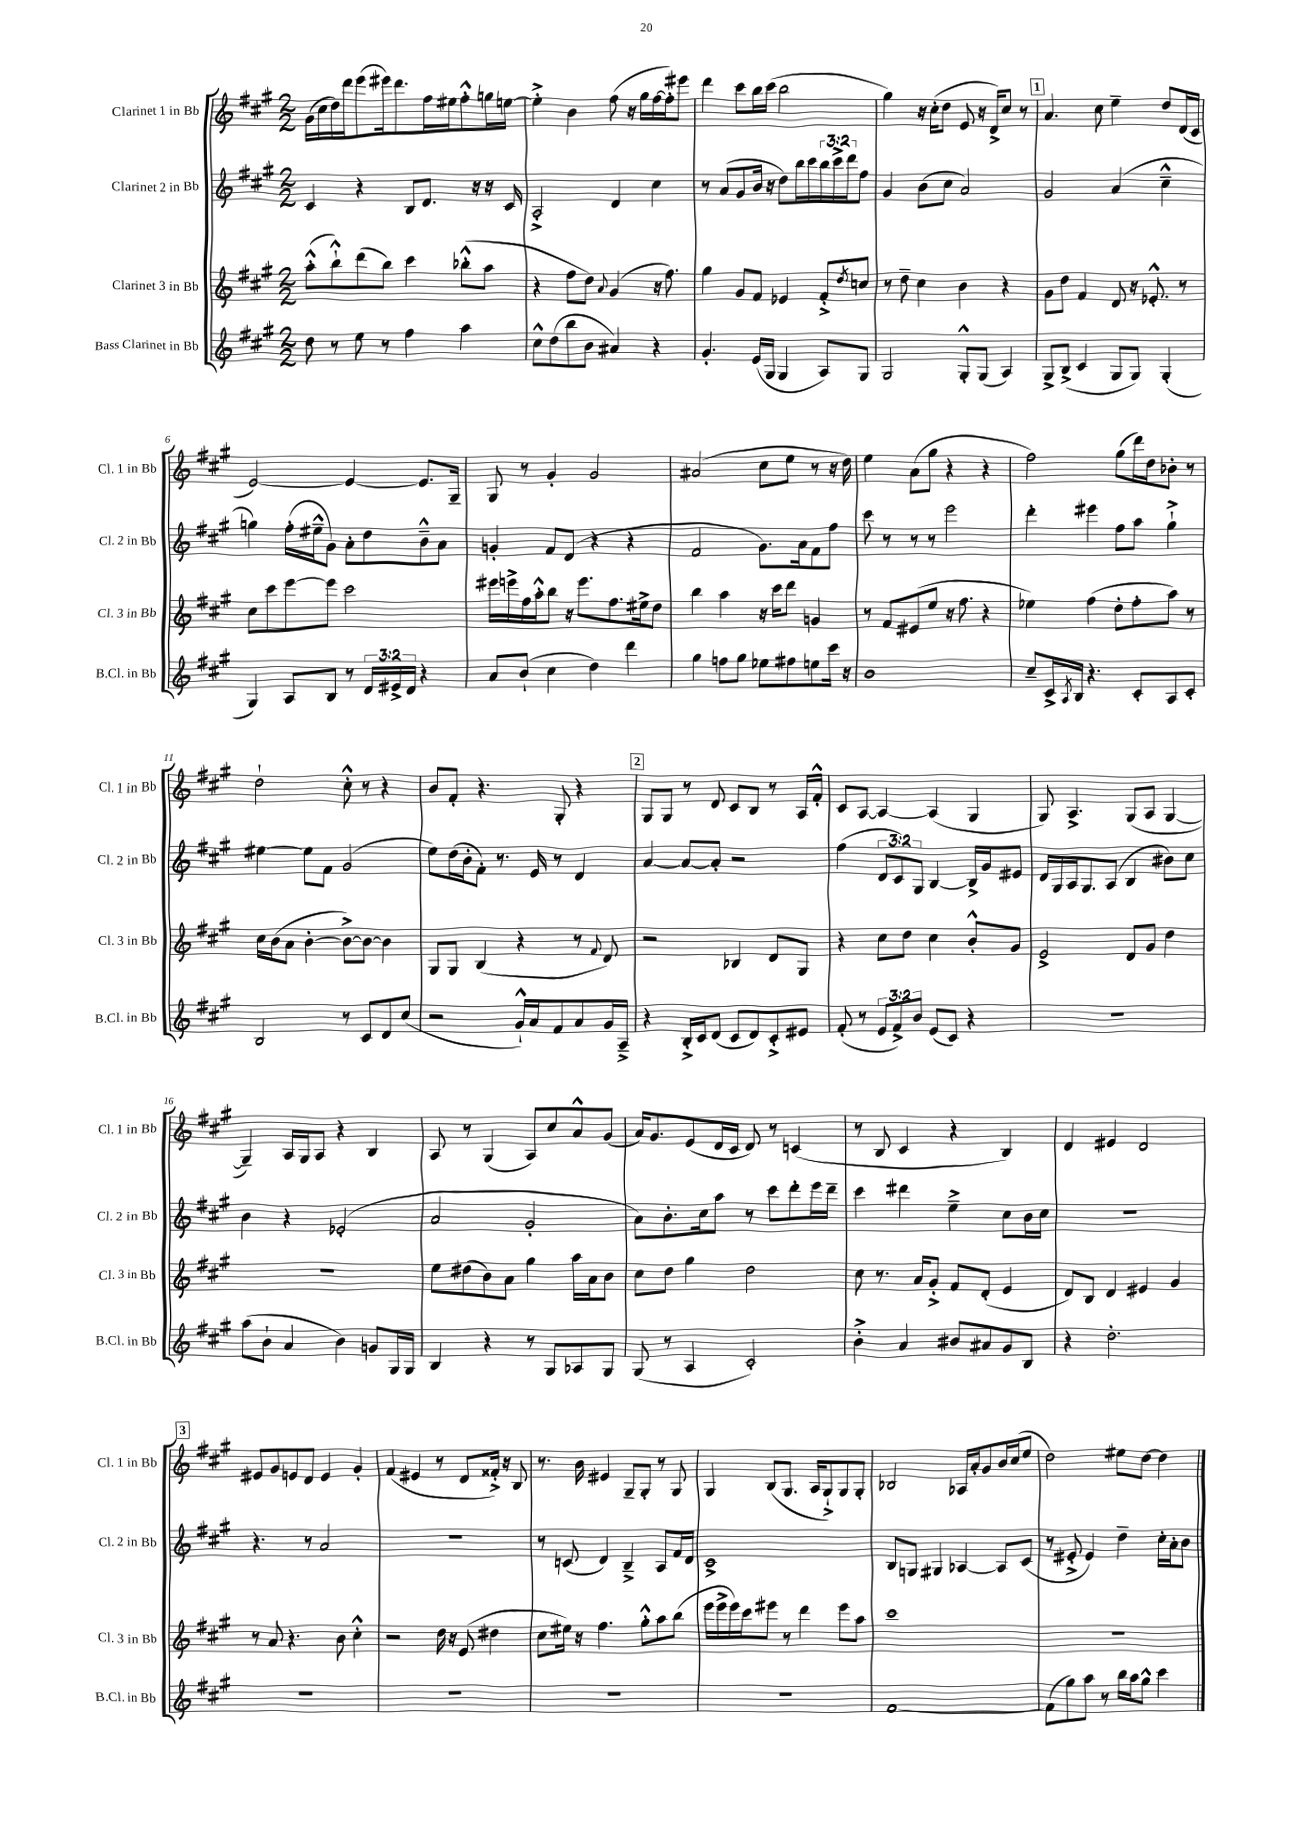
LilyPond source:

<<
\new StaffGroup <<
\new Staff = "s0" \with { instrumentName = "Clarinet 1 in Bb" shortInstrumentName = "Cl. 1 in Bb" } {
    \clef treble \key a \major \numericTimeSignature \time 2/2
    gis'16( cis''16 d''16) d'''16 e'''8( eis'''16) d'''8. fis''16 eis''16 fis''8-.-^ g''16 e''16~ |
    e''4-.-> b'4 fis''8( r16 gis''16 fis''16~ fis''16-.) eis'''8 |
    d'''4 cis'''8 b''16 cis'''16( b''2 |
    gis''4) r16 cis''16-.( d''8 e'8 r16 d'16->) cis''8 r8 |
    \mark \markup { \box "1" } a'4. cis''8 e''4-- d''8 d'16( cis'16 |
    e'2~) e'4~ e'8. gis16-- |
    gis8 r8 gis'4-. gis'2 |
    ais'2( cis''8 e''8 r8 r16 d''16) |
    e''4 a'8( gis''8 r4 r4 |
    fis''2) gis''8( d'''16) d''16 bes'8-. r8 |
    d''2-! cis''8-.-^ r8 r4 |
    b'8 fis'8-. r4. gis8-. r4 |
    \mark \markup { \box "2" } gis8 gis8 r8 d'8 cis'8 b8 r8 a16 fis'16-.-^ |
    cis'8 a8~ a4~ a4( gis4 |
    gis8) a4.-> gis8( a8 gis4~ |
    gis4--) a16 gis16 a8 r4 b4 |
    a8 r8 gis4( a8) cis''8 a'8-^ gis'8( |
    a'16) gis'8. e'8( d'16 cis'16 d'8) r8 c'4( |
    r8 b8 cis'4 r4 b4) |
    d'4 eis'4 d'2 |
    \mark \markup { \box "3" } eis'8 gis'8 e'8 d'8 e'4 gis'4-. |
    fis'4( eis'4 r8 d'8 fisis'16-.->) r16 b8 |
    r8. b'16 eis'4 gis8-- gis8-. r8 gis8 |
    gis4 b8( gis8. a16 gis8-!->) gis8 gis8-. |
    bes2 aes16 a'16-. gis'8 b'16 cis''16( e''8 |
    d''2) eis''8 d''8~ d''4 \bar "|." |
}
\new Staff = "s1" \with { instrumentName = "Clarinet 2 in Bb" shortInstrumentName = "Cl. 2 in Bb" } {
    \clef treble \key a \major \numericTimeSignature \time 2/2 \override Staff.TupletNumber.text = #tuplet-number::calc-fraction-text
    cis'4 r4 b8 d'8. r16 r16 cis'16 |
    a2-.-> d'4 cis''4 |
    r8 a'8( gis'8 b'16 r16 d''8) b''16 cis'''16 \tuplet 3/2 { b''16 cis'''16-> d'''16 } fis''8 |
    gis'4 b'8( cis''8 a'2) |
    \mark \markup { \box "1" } gis'2 a'4( cis''4---^ |
    g''4) fis''16-.( eis''16---^ gis'8) a'8-. d''8 b'8---^ a'8 |
    g'4-. fis'8 d'8( r4 r4 |
    fis'2 gis'8.) a'16 fis'8 fis''8 |
    cis'''8 r8 r8 r8 e'''2 |
    d'''4-. eis'''4 fis''8 a''8 gis''4-!-> |
    eis''4~ eis''8 fis'8 gis'2( |
    e''8) d''16( b'16-. fis'8-.) r8. e'16 r8 d'4 |
    \mark \markup { \box "2" } a'4~ a'8~ a'8-. r2 |
    fis''4( \tuplet 3/2 { d'8 cis'8) gis8 } b4~ b16-> gis'16 eis'8 |
    d'16 gis16 a16 gis8. a8( b4 bis'8) cis''8 |
    b'4 r4 ees'2-.( |
    a'2 gis'2-. |
    a'8) b'8.-. cis''16 a''8 r8 cis'''8 d'''8-. e'''16 d'''16-- |
    cis'''4 dis'''4 e''4---> cis''8 b'16 cis''16 |
    R1 |
    \mark \markup { \box "3" } r4. r8 a'2 |
    r1 |
    r8 c'8( d'4) b4---> a8 fis'16 d'16 |
    cis'1-> |
    b8 g8 gis4 aes4~ aes8 cis'8( |
    r8 eis'8-.-> eis'4) d''4-- cis''16-. a'16-. b'8 \bar "|." |
}
\new Staff = "s2" \with { instrumentName = "Clarinet 3 in Bb" shortInstrumentName = "Cl. 3 in Bb" } {
    \clef treble \key a \major \numericTimeSignature \time 2/2
    a''8-.-^( b''8-!-^) d'''8( b''8) cis'''4 bes''8-.-^( a''8 |
    r4 fis''8 d''8) \appoggiatura { a'8 } gis'4( r16 fis''8.) |
    gis''4 gis'8 fis'8 ees'4 fis'8-.-> \acciaccatura { d''8 } c''8 |
    r8 d''8-- cis''4 b'4 r4 |
    \mark \markup { \box "1" } gis'8 d''8 fis'4 d'8 r16 ees'8.-.-^ r8 |
    cis''8 cis'''8 e'''8~ e'''8 cis'''2 |
    eis'''16 e'''16-> fis''16 a''16-.-^ b''8 r16 e'''8. fis''8. eis''16-> d''8 |
    b''4 a''4 r16 cis'''16 d'''8 g'4 |
    r8 fis'8 eis'8( e''8 r16 fis''8. r4 |
    ees''4) fis''4( d''8-. fis''8-. a''8) r8 |
    cis''16 b'16( a'8 b'4~-. b'8~->) b'8~ b'4 |
    gis8 gis8 b4( r4 r8 \appoggiatura { fis'8 } d'8) |
    \mark \markup { \box "2" } r2 bes4 d'8 gis8 |
    r4 cis''8 d''8 cis''4 b'8-.-^ gis'8 |
    e'2-> d'8 gis'8 d''4 |
    R1 |
    e''8 dis''8( b'8) a'8 gis''4 a''16 a'16 b'8 |
    cis''8 d''8 gis''4 d''2 |
    cis''8 r8. a'16 gis'8-.-> fis'8 d'8-.( e'4 |
    d'8) b8 d'4 eis'4 gis'4 |
    \mark \markup { \box "3" } r8 a'8 r4. b'8 cis''4-.-^ |
    r2 d''16 r16 e'8( dis''4 |
    cis''8 eis''16) r16 fis''4. gis''8-.-^ a''8 b''8( |
    e'''16 e'''16-> e'''16) cis'''16 eis'''8 r8 d'''4 eis'''8 a''8 |
    cis'''1 |
    R1 \bar "|." |
}
\new Staff = "s3" \with { instrumentName = "Bass Clarinet in Bb" shortInstrumentName = "B.Cl. in Bb" } {
    \clef treble \key a \major \numericTimeSignature \time 2/2 \override Staff.TupletNumber.text = #tuplet-number::calc-fraction-text
    d''8 r8 e''8 r8 fis''4 a''4 |
    cis''8-^ d''8( b''8 b'8 ais'4) r4 |
    gis'4.-. e'16( gis16 gis4 a8) gis8 |
    gis2 gis8-.-^ gis8( a4) |
    \mark \markup { \box "1" } gis8-> b8->( cis'4 gis8 gis8) gis4-.( |
    gis4) a8 b8 r8 \tuplet 3/2 { d'16 eis'16-> d'16 } r4 |
    a'8 b'8-!( cis''4 d''4) d'''4 |
    gis''4 f''8 gis''8 ees''8 fis''8 e''8 cis'''16 r16 |
    b'1 |
    cis''8-- cis'16-> \acciaccatura { a8 } b16 r4. cis'8-. a8 cis'8-. |
    b2 r8 cis'8 d'8 cis''8( |
    r2 gis'16-!-^) a'16 fis'8 a'8 gis'16 a16---> |
    \mark \markup { \box "2" } r4 b16-.-> cis'16 d'8( cis'8 d'8) cis'8-.-> eis'8 |
    fis'8-.( r8 \tuplet 3/2 { e'8 fis'8->) b'8 } e'8( cis'8) r4 |
    r1 |
    a''8( b'8-! a'4 b'4) g'8 gis16 gis16 |
    b4 r4 r8 gis8 aes8 gis8 |
    gis8( r8 a4 cis'2-.) |
    b'4-.-> a'4 bis'8 ais'8 gis'8 b8 |
    r4 d''2.-. |
    \mark \markup { \box "3" } R1 |
    R1 |
    R1 |
    R1 |
    fis'1~ |
    fis'8( gis''8) a''8 r8 b''16 a''16 gis''8-^ cis'''4 \bar "|." |
}
>>
>>
